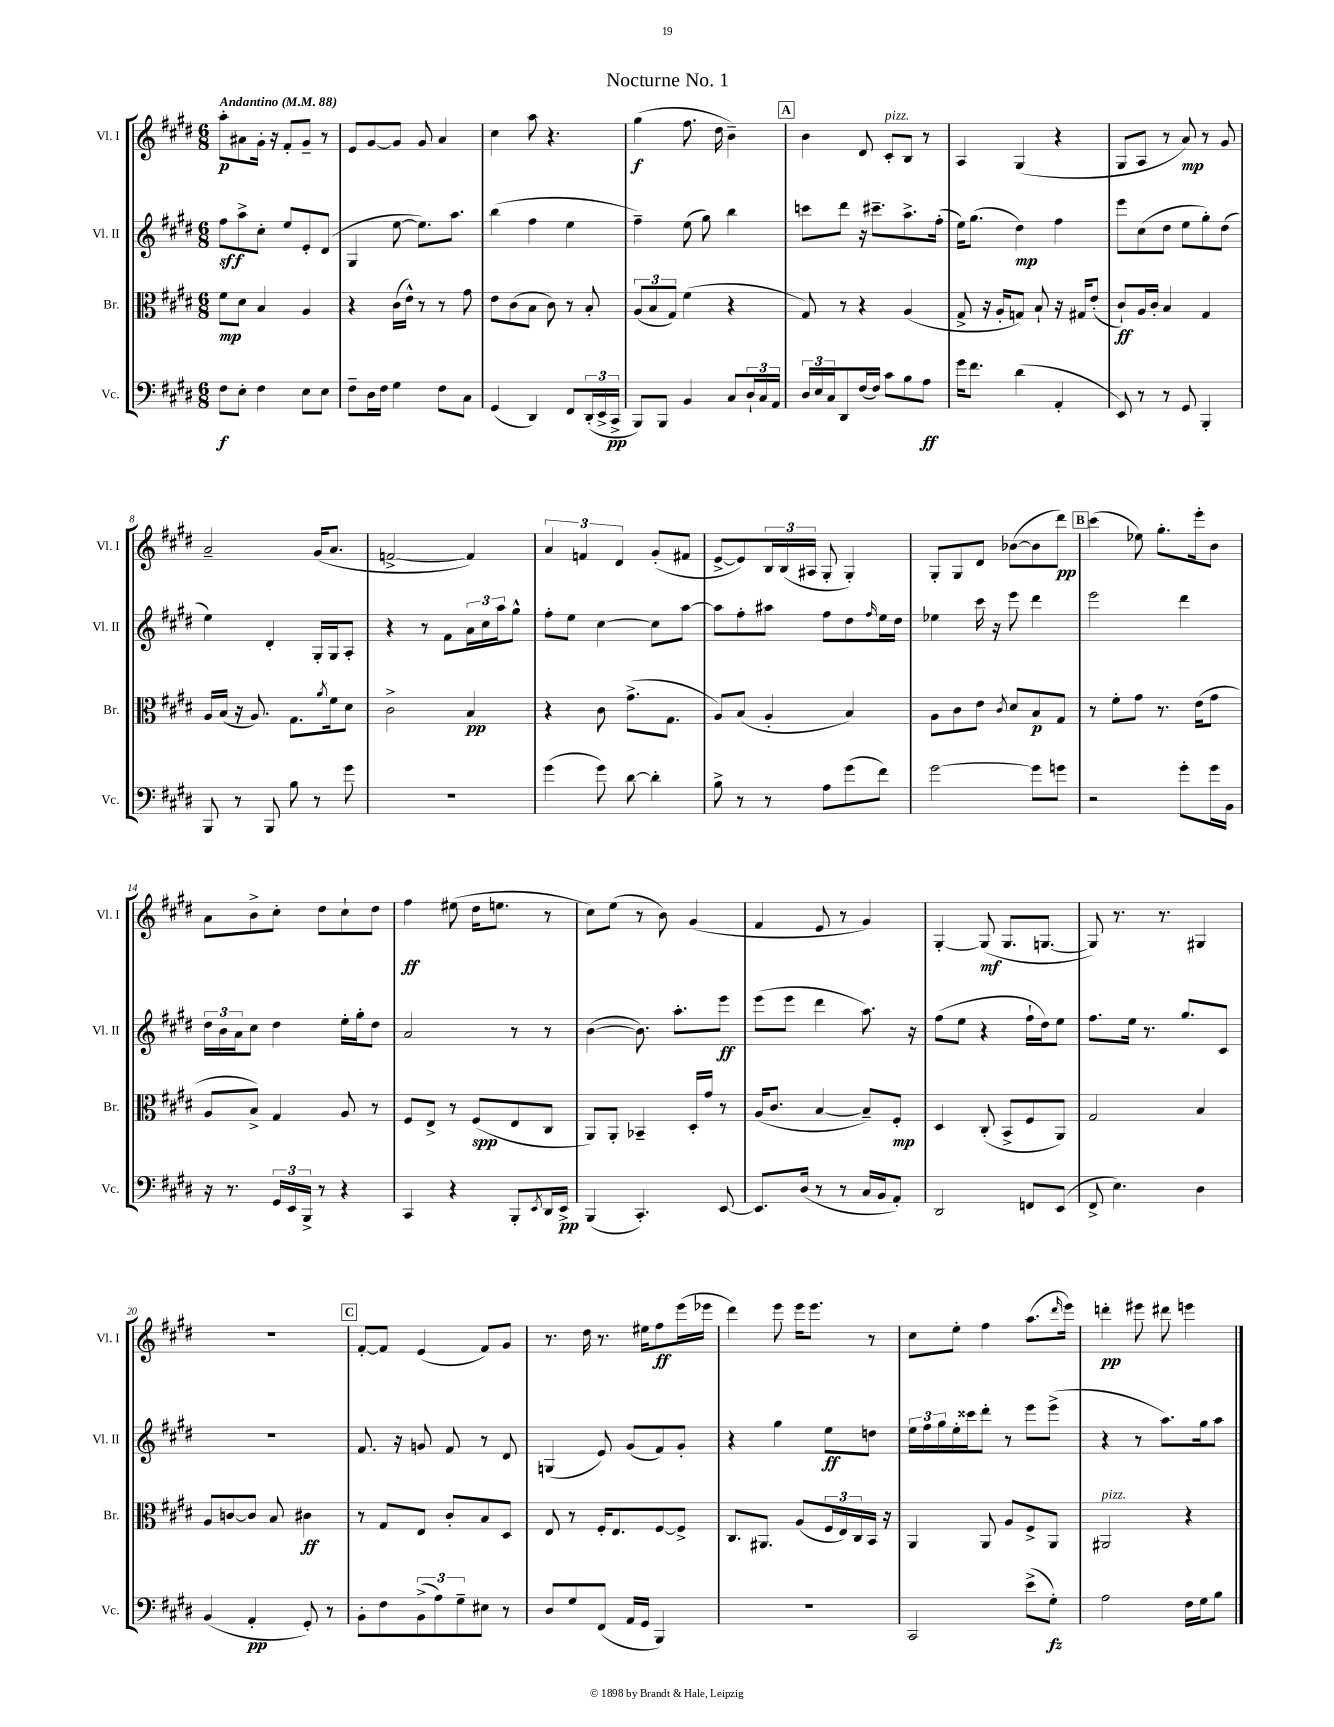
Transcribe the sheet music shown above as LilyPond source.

\header { title = "Nocturne No. 1" }
<<
\new StaffGroup <<
\new Staff = "s0" \with { instrumentName = "Vl. I" shortInstrumentName = "Vl. I" } {
    \clef treble \key e \major \numericTimeSignature \time 6/8 \tempo "Andantino" 4 = 88
    a''8-.\p ais'8 gis'16-. r16 fis'8-. gis'8-- r8 |
    e'8 gis'8~ gis'8 gis'8 a'4 |
    cis''4 a''8 r4. |
    gis''4\f( fis''8. dis''16 b'4--) |
    \mark \markup { \box "A" } b'4 dis'8 cis'8-.^\markup { \italic "pizz." } b8 r8 |
    a4 gis4( r4 |
    gis8 a8 r8 a'8\mp) r8 gis'8 |
    a'2-- gis'16( a'8. |
    f'2~-> f'4) |
    \tuplet 3/2 { a'4 f'4 dis'4 } gis'8-.( fis'8 |
    e'8~-> e'8) \tuplet 3/2 { b16 b16( ais16 } gis8-. gis4-.) |
    gis8-. gis8 dis'8 bes'8~( bes'8 dis'''8\pp) |
    \mark \markup { \box "B" } cis'''4( ees''8) gis''8.-. e'''16-. b'8 |
    a'8 b'8-> cis''8-. dis''8 cis''8-! dis''8 |
    fis''4\ff eis''8( dis''16 e''8. r8 |
    cis''8) e''8( r8 b'8) gis'4( |
    fis'4 e'8 r8 gis'4) |
    gis4~-. gis8\mf( gis8. g8.~ |
    g8) r8. r8. gis4 |
    R2. |
    \mark \markup { \box "C" } fis'8~-. fis'8 e'4( fis'8) gis'8 |
    r8. dis''16 r8. eis''16 fis''8\ff e'''16( ees'''16 |
    dis'''4) e'''8 e'''16 e'''8. r8 |
    cis''8 e''8-. fis''4 a''8.( \grace { dis'''16 } e'''16) |
    d'''4-.\pp eis'''8 dis'''8 e'''4 \bar "|." |
}
\new Staff = "s1" \with { instrumentName = "Vl. II" shortInstrumentName = "Vl. II" } {
    \clef treble \key e \major \numericTimeSignature \time 6/8
    fis''8\sff a''8-> cis''8-. e''8 e'8-. dis'8( |
    gis4 e''8~ e''8.) a''8. |
    b''4( fis''4 e''4 |
    fis''4--) e''8( gis''8) b''4 |
    \mark \markup { \box "A" } c'''8 dis'''8 r16 cis'''8.-- a''8.-> fis''16-.( |
    e''16) gis''8.( dis''4\mp) fis''4 |
    e'''8 cis''8( dis''8 e''8 gis''8-.) dis''8( |
    e''4) dis'4-. gis16-. gis16 a8-. |
    r4 r8 fis'8 \tuplet 3/2 { a'16 cis''16 a''16 } gis''8-^ |
    fis''8-. e''8 cis''4~ cis''8 a''8~ |
    a''8 fis''8-. ais''8 fis''8 dis''8 \grace { fis''16 } e''16 dis''16 |
    ees''4 cis'''16 r16 e'''8 dis'''4 |
    \mark \markup { \box "B" } e'''2 dis'''4 |
    \tuplet 3/2 { dis''16 b'16 a'16 } cis''8 dis''4 e''16-. gis''16-. dis''8 |
    a'2 r8 r8 |
    b'4~( b'8.) a''8.-. e'''8\ff |
    e'''8( e'''8 dis'''4 a''8.) r16 |
    fis''8( e''8 r4 fis''16-! dis''16) e''8 |
    fis''8. e''16 r8. gis''8. cis'8 |
    R2. |
    \mark \markup { \box "C" } fis'8. r16 g'8 fis'8 r8 dis'8 |
    g4( e'8) gis'8( fis'8) gis'8-. |
    r4 gis''4 e''8\ff d''8 |
    \tuplet 3/2 { e''16 fis''16 gis''16 } e''16-. cisis'''16 dis'''8-. r8 e'''8 e'''8->( |
    r4 r8 a''8.) gis''16 a''8 \bar "|." |
}
\new Staff = "s2" \with { instrumentName = "Br." shortInstrumentName = "Br." } {
    \clef alto \key e \major \numericTimeSignature \time 6/8
    fis'8\mp dis'8 b4 a4 |
    r4 cis'16( e'16-^) r8 r8 gis'8 |
    e'8 cis'8( b8 cis'8) r8 b8-. |
    \tuplet 3/2 { a8( b8 gis8) } fis'4( r4 |
    \mark \markup { \box "A" } gis8) r8 r4 a4( |
    gis8-> r16 a16-. g8) b8-! r16 gis16 e'8-.( |
    cis'8-!\ff) a16 cis'16-. b4 gis4 |
    a16 b16( r16 a8.) gis8. \acciaccatura { a'8 } fis'16 dis'8 |
    cis'2-> b4\pp |
    r4 cis'8 gis'8.->( gis8. |
    a8) b8( a4-. b4) |
    a8 cis'8 e'8 \acciaccatura { cis'8 } dis'8 b8\p gis8 |
    \mark \markup { \box "B" } r8 fis'8-. gis'8 r8. e'16( gis'8 |
    a8 b8->) gis4 a8 r8 |
    fis8 e8-> r8 fis8\spp( e8 cis8 |
    a,8) a,8-. bes,4-- dis16-. gis'16 r8 |
    a16( cis'8. b4~ b8--) fis8-.\mp |
    dis4 cis8-.( b,8-> fis8 a,8) |
    gis2 b4 |
    a8 c'8~ c'8 b8 cis'4\ff |
    \mark \markup { \box "C" } r8 gis8 e8 cis'8-. b8 dis8 |
    e8 r8 fis16-. e8. fis8~ fis8-> |
    cis8. ais,8. a8( \tuplet 3/2 { fis16 e16) cis16 } b,16 r16 |
    a,4 a,8 a8 fis8-> a,8 |
    ais,2^\markup { \italic "pizz." } r4 \bar "|." |
}
\new Staff = "s3" \with { instrumentName = "Vc." shortInstrumentName = "Vc." } {
    \clef bass \key e \major \numericTimeSignature \time 6/8
    fis8\f e8-. fis4 e8 e8 |
    fis8-- dis16 fis16 gis4 fis8 cis8 |
    gis,4( dis,4) fis,8 \tuplet 3/2 { dis,16-.( e,16-> cis,16->\pp } |
    b,,8) b,,8 b,4 cis8 \tuplet 3/2 { dis16-! cis16 a,16 } |
    \mark \markup { \box "A" } \tuplet 3/2 { dis16 e16 cis16 } dis,8 fis16( fis16) cis'8 b8 a8\ff |
    gis'16 fis'8. dis'4( a,4-. |
    e,8) r8 r8 gis,8 b,,4-. |
    b,,8 r8 b,,8 b8 r8 gis'8 |
    R2. |
    gis'4( gis'8) dis'8~ dis'4-. |
    b8-> r8 r8 a8 gis'8( fis'8) |
    gis'2~ gis'8 g'8 |
    \mark \markup { \box "B" } r2 gis'8-. gis'16 b,16 |
    r16 r8. \tuplet 3/2 { gis,16 e,16 b,,16-> } r8 r4 |
    cis,4 r4 b,,8-. \acciaccatura { e,8 } dis,16 e,16->\pp |
    b,,4( cis,4.-.) e,8~ |
    e,8. dis16( r8 r8 cis16 b,16 a,8-.) |
    dis,2 f,8 e,8( |
    fis,8-> e4.) dis4 |
    b,4( a,4-.\pp gis,8-.) r8 |
    \mark \markup { \box "C" } b,8-. fis8 \tuplet 3/2 { b,8->( a8) gis8-- } eis8 r8 |
    dis8 gis8 fis,8( a,16 gis,16 b,,4) |
    R2. |
    cis,2 e'8->( gis8-.\fz) |
    a2 fis16 gis16 b8 \bar "|." |
}
>>
>>
